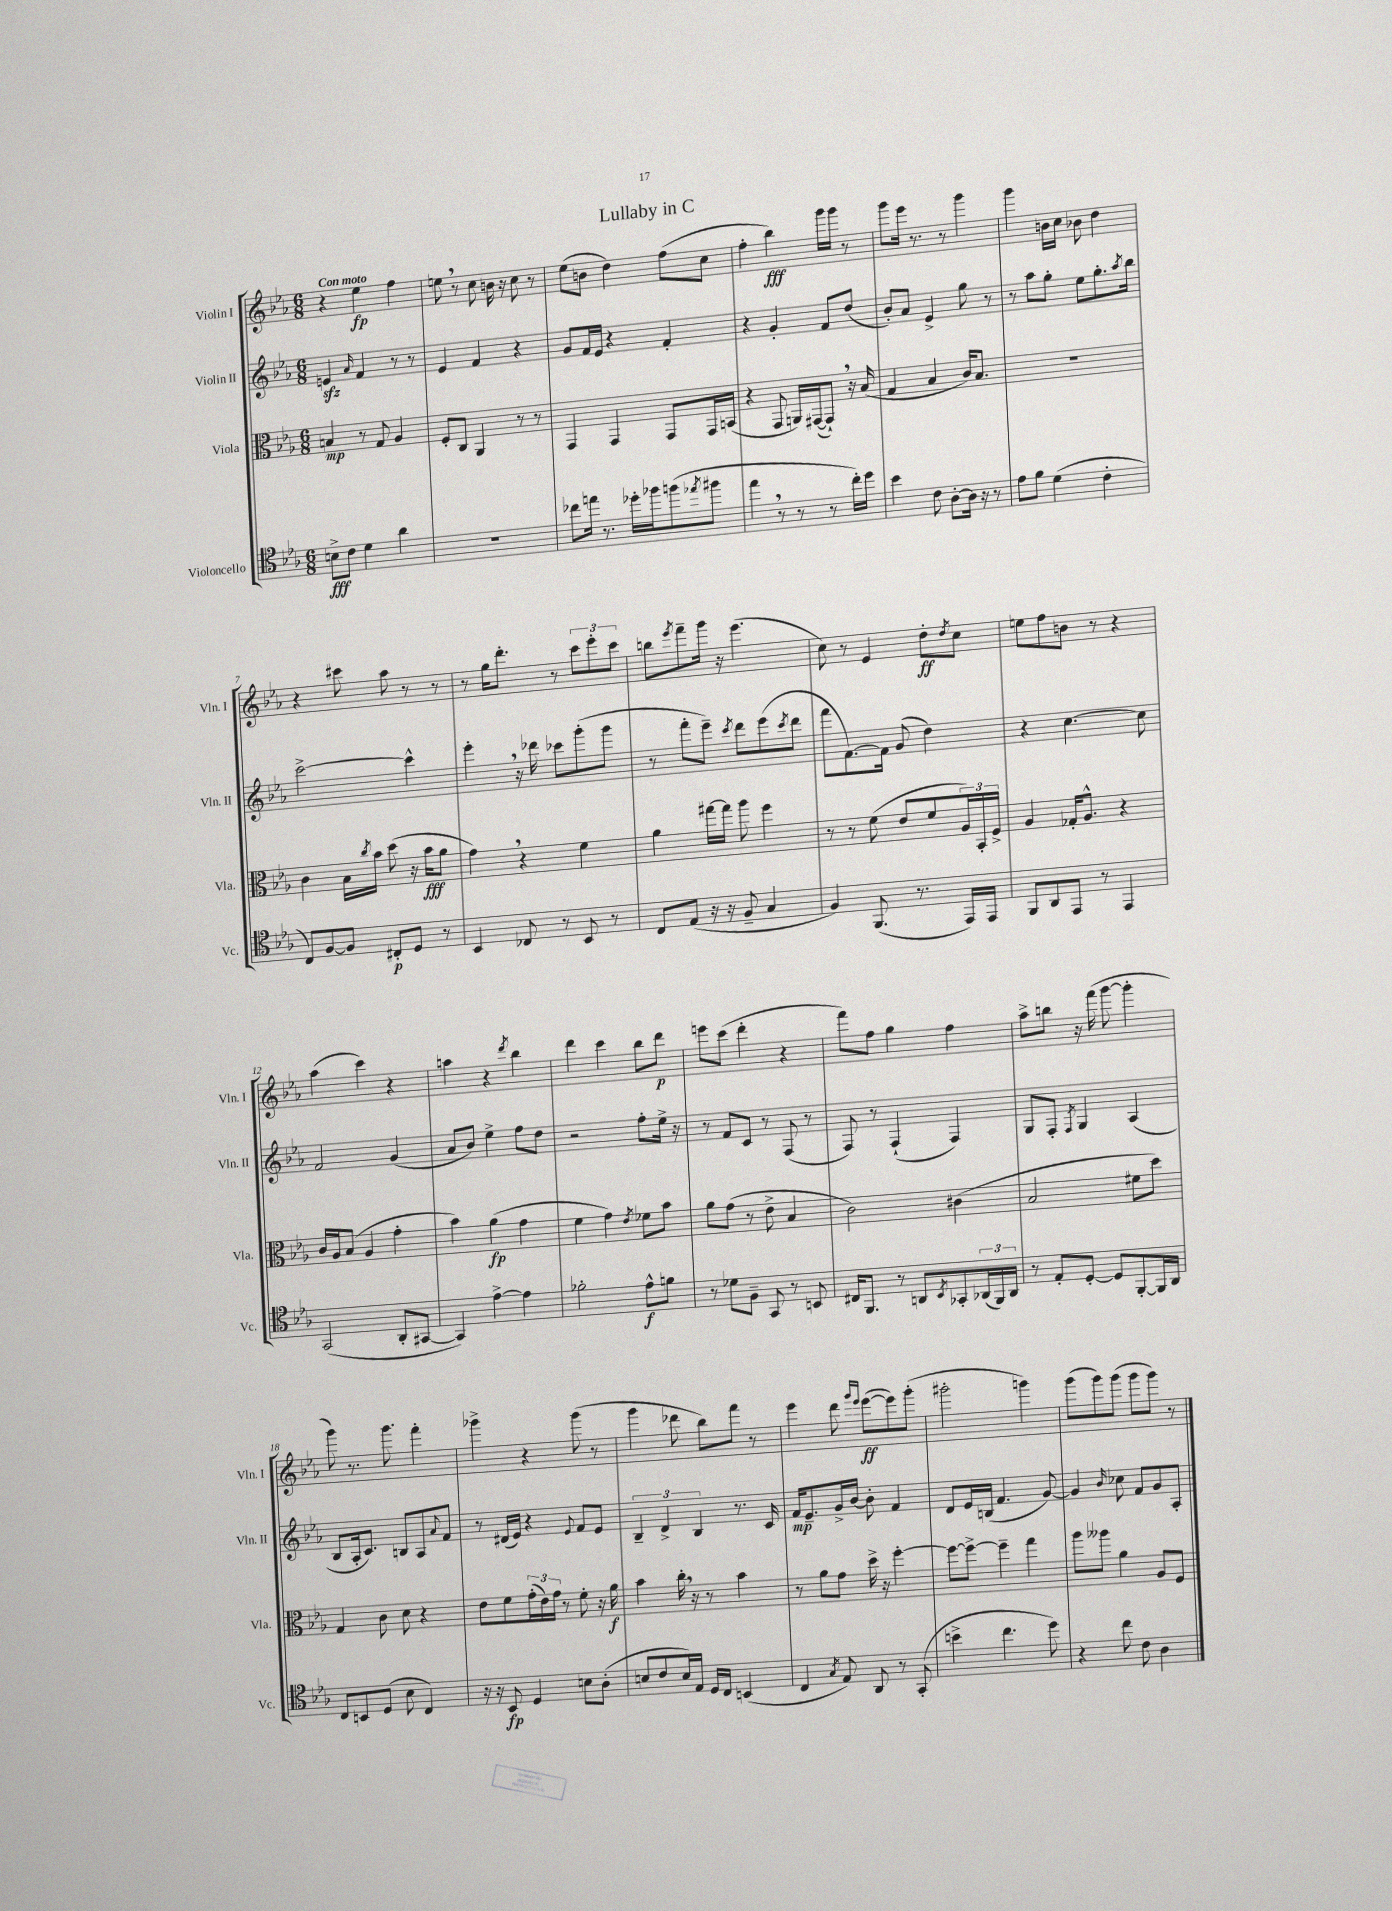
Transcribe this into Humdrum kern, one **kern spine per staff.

**kern	**kern	**kern	**kern
*staff4	*staff3	*staff2	*staff1
*clefC4	*clefC3	*clefG2	*clefG2
*k[b-e-a-]	*k[b-e-a-]	*k[b-e-a-]	*k[b-e-a-]
*M6/8	*M6/8	*M6/8	*M6/8
8B^	4B	4e	4r
8c	.	.	.
.	.	16qqa-	.
4d	8r	4f	4ee-
.	8G	.	.
4a-	4A-	8r	4ff
.	.	8r	.
=	=	=	=
2.r	8F'	4e-	8ee
.	8C	.	8r
.	4AA-	4f	8cc
.	.	.	16b
.	.	.	16r
.	8r	4r	8cc
.	8r	.	8r
=	=	=	=
8cc-	4GG	8g	(8ee-
16ee	.	16f	8b
8.r	.	16e-	.
.	4GG	4r	4dd)
16dd-'	.	.	.
16ff-	.	.	.
(8ff	8GG	4f'	(8ff
8qee-	.	.	.
8ff#	16GG	.	8cc
.	(16BB	.	.
=	=	=	=
4ee-	4r	4r	4ff'
8r	8GG	4g'	4bb-)
8r	16AA)	.	.
.	([16GG#	.	.
8r	8GG#`])	8f	16ggg
.	.	.	16ggg
16cc')	16r	(8dd	8r
16dd	(16B-	.	.
=	=	=	=
4b-	4G	8b-')	8ggg
.	.	8a-	16eee-
.	.	.	8.r
8c	4B-	4e-^	.
[8A-'	.	.	8r
16A-]	16c)	8gg	4ggg
16r	8.B-	.	.
8r	.	8r	.
=	=	=	=
8e-	2.r	8r	4ggg
8f	.	8aa-	.
(4d	.	8gg'	16b
.	.	.	16cc
.	.	8ee-	8b-
4c'	.	8.gg'	4dd
.	.	8qaa-	.
.	.	16bb-	.
=	=	=	=
8C)	4c	[2ccc^	4r
[8F	.	.	.
8F]	16B-	.	8ccc#
.	8qcc	.	.
.	16b-	.	.
8C#'	(8dd	.	8aa-
8D	16r	4ccc^^]	8r
.	16b-	.	.
8r	8a-	.	8r
=	=	=	=
4BB-	4g)	4eee-'	8r
.	.	.	16gg
.	.	.	8.ddd'
8C-	4r	16r	.
.	.	16ddd-	.
8r	.	8ccc-	8r
8BB-	4f	(8ggg'	12ccc
.	.	.	12eee-'
8r	.	8ggg	.
.	.	.	12ccc
=	=	=	=
8C	4a-	8r	8bb
.	.	.	8qeee-
(8E-	.	8fff'	8fff~
16r	[16gg#	8eee-~)	16ggg
16r	16gg#]	.	16r
.	.	8qccc	.
8F~	8aa-	8ddd	(4.eee-
4G	4ff	(8eee-	.
.	.	8qccc	.
.	.	8ddd	.
=	=	=	=
4F)	8r	8fff	8cc)
.	8r	[8.f)	8r
(8.FF	(8f	.	4e-
.	.	16f]	.
.	8e-	(8g	.
8.r	.	.	.
.	8f	4dd)	8dd'
.	.	.	8qdd
16EE-)	24A-)	.	8cc
.	24BB-'	.	.
16EE-	.	.	.
.	24F^	.	.
=	=	=	=
8FF	4A-	4r	8ee
8AA-	.	.	8ff
8EE-	16G-'	[4.cc	8b
.	8.A-^^	.	.
8r	.	.	8r
4EE-	4r	.	4r
.	.	8cc]	.
=	=	=	=
(2GG	16c	2f	(4aa-
.	16A-	.	.
.	(8B-	.	.
.	4A-	.	4ccc)
8AA-'	4g'	(4g	4r
[8GG#	.	.	.
=	=	=	=
4GG#])	4b-)	8a-	4aa
.	.	8b-)	.
[4e-^	(4a-	4ee-^	4r
.	.	.	8qddd
4e-]	4g	8ff	4bb-
.	.	8dd	.
=	=	=	=
2f-'	4f	2r	4ddd
.	4g)	.	4ccc
.	8qe-	.	.
8e-^^	8f-	8ff'	8bb-
8f	8b-	16ee-^	8ddd
.	.	16r	.
=	=	=	=
8r	8a-	8r	8eee
8d-	(8g	8f	(8ccc
8F~	8r	8c	4ddd'
8GG	8e-^	8r	.
8r	4B-	(8F	4r
8BB	.	8r	.
=	=	=	=
16C#	2c)	8F)	8fff)
8.FF	.	.	.
.	.	8r	8ff
8r	.	(4F`	4gg
8AA	.	.	.
8qBB-	.	.	.
8GG-'	(4c#	4F)	4ff
(24AA-	.	.	.
24FF)	.	.	.
24AA-	.	.	.
=	=	=	=
8r	2B-	8G	8aa-^
8E-'	.	8F'	8bb
.	.	8qF	.
[8D'	.	4G	16r
.	.	.	(16fff
8D]	.	.	[8ggg
[8FF'	8f#	(4A-	4ggg']
16FF]	8dd)	.	.
16AA-	.	.	.
=	=	=	=
8C	4G	8B-	8ggg)
8BB	.	16A-'	8.r
.	.	8.c)	.
(8D	8c	.	.
.	.	.	8.ggg
8B-	8d	8B	.
4C)	4r	8A-	4fff'
.	.	8qqa-	.
.	.	8f	.
=	=	=	=
16r	8e-	8r	4ggg-^
16r	.	.	.
8BB-	8f	(16d#	.
.	.	16e-)	.
4D	(24g'	4r	4r
.	24e-)	.	.
.	24g	.	.
.	8r	.	.
.	.	8qqe-	.
8B	8f'	8f	(8ggg-
(8A-'	16r	8e-	8r
.	16a-	.	.
=	=	=	=
8B	4b-	6B-~	4ggg
8c	.	.	.
.	.	6d^	.
16B)	16cc'	.	8ddd-
16E-	16r	.	.
.	.	6B-	.
16D	8r	.	8bb-)
16C	.	.	.
(4BB	4b-	8.r	8fff
.	.	.	8r
.	.	16c	.
=	=	=	=
4C	8r	16f	4eee-
.	.	8.e-~	.
.	8a-	.	.
8qG	.	.	.
8E-)	8g	16g^	8ddd
.	.	[16b-	.
.	.	.	16qqggg
.	.	.	16qqeee-
8AA-	16dd^	8b-']	([8eee-
.	16r	.	.
8r	[4ff'	4f	8eee-])
(8GG'	.	.	(8ggg'
=	=	=	=
4b^	8ff_	8d	2ggg#'
.	8ff^_	16e-	.
.	.	(16B	.
4.cc	4ff~]	4.f	.
.	4gg	.	4ggg)
8dd)	.	[8g)	.
=	=	=	=
4r	8aa-	4g]	(8ggg
.	8aa--	.	8ggg)
.	.	16qqb-	.
8cc	4a-	8cc-	(8ggg
8c	.	8f	8ggg
4A-	8A-	8g	8ggg)
.	8F	8A-'	8r
==	==	==	==
*-	*-	*-	*-
